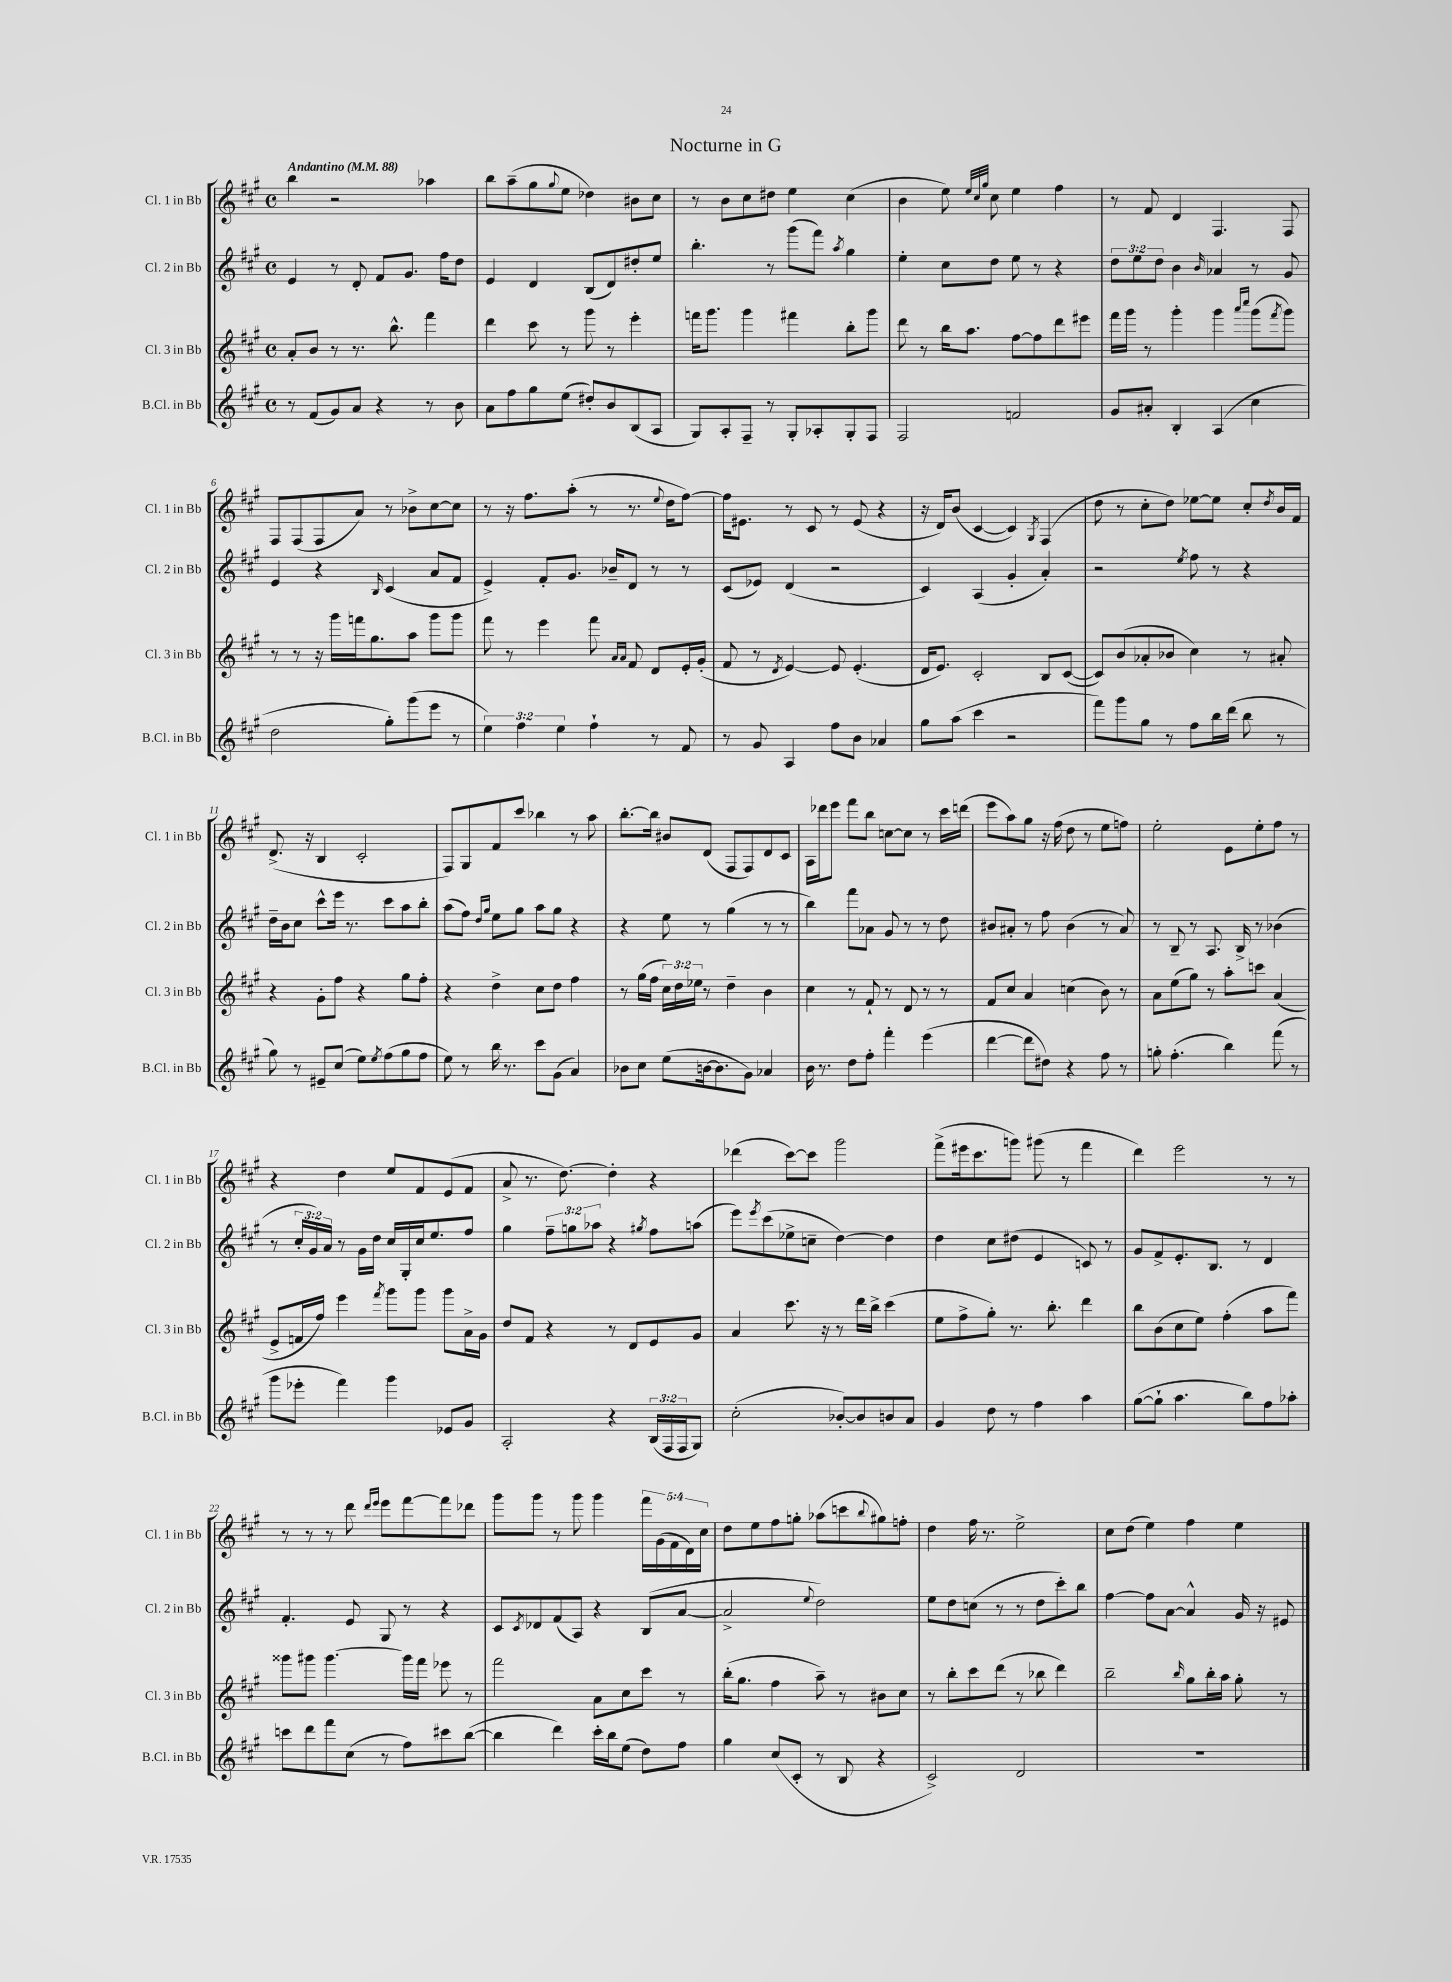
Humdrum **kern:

**kern	**kern	**kern	**kern
*staff4	*staff3	*staff2	*staff1
*clefG2	*clefG2	*clefG2	*clefG2
*k[f#c#g#]	*k[f#c#g#]	*k[f#c#g#]	*k[f#c#g#]
*M4/4	*M4/4	*M4/4	*M4/4
*met(c)	*met(c)	*met(c)	*met(c)
*MM88	*MM88	*MM88	*MM88
8r	8a'/L	4e/	4bb\
(8f#/L	8b/J	.	.
8g#/)	8r	8r	2r
8a/J	8.r	8d'/	.
4r	.	8f#/L	.
.	8.bb^^\	.	.
.	.	8.g#/J	.
8r	4fff#\	.	4aa-\
.	.	16ff#\LK	.
8b\	.	8dd\J	.
=	=	=	=
8a\L	4ddd\	4e/	8bb\L
8ff#\	.	.	(8aa~\
8gg#\	8ccc#\	4d/	8gg#\
.	.	.	8qqgg#/
(8ee\J	8r	.	8ee\J
8dd#'/L)	8ggg#\	(8B/L	4dd-\)
8b/	8r	8d/)	.
(8B/	4eee'\	8dd#'/	8b#\L
8A/J	.	8ee/J	8cc#\J
=	=	=	=
8G#/L)	16fff\LK	4.bb'\	8r
.	8.ggg#\J	.	.
8A'/	.	.	8b\L
8F#~/J	4ggg#\	.	8cc#\
8r	.	8r	8dd#\J
8G#'/L	4fff#\	(8ggg#\L	4ee\
8A-'/	.	8fff#\J)	.
.	.	8qaa/	.
8G#'/	8bb'\L	4gg#\	(4cc#\
8F#/J	8ggg#\J	.	.
=	=	=	=
2F#/	8ddd\	4ee'\	4b\
.	8r	.	.
.	16bb\LK	8cc#\L	8ee\)
.	8.aa\J	.	.
.	.	.	32qqee/LLL
.	.	.	32qqcc#/
.	.	.	32qqgg#/JJJ
.	.	8dd\J	8cc#\
2f/	[8ff#\L	8ee\	4ee\
.	8ff#\]	8r	.
.	8ddd\	4r	4ff#\
.	8eee#\J	.	.
=	=	=	=
8g#/L	16fff#\LL	12dd\L	8r
.	16ggg#\JJ	.	.
.	.	12ee\	.
8a#'/J	8r	.	8f#/
.	.	12dd\J	.
4B'/	4ggg#'\	4b\	4d/
.	.	16qqb/	.
(4A/	4ggg#\	4a-/	4.F#/
.	16qqaaa/LL	.	.
.	16qqcccc#/JJ	.	.
4cc#\	(8ggg#\L	8r	.
.	8qfff#/	.	.
.	8ggg#\J)	8g#/	8F#/
=	=	=	=
2dd\	8r	4e/	8F#/L
.	8r	.	(8F#/
.	16r	4r	8F#/
.	16ggg#\LL	.	.
.	16fff\J	.	8a/J)
.	8.gg#\	.	.
.	.	16qqB/	.
8gg#'\L)	.	(4c#/	8r
(8ggg#\	8aa\J	.	8b-^\L
8eee\J	8ggg#\L	8a/L	[8cc#\
8r	8ggg#\J	8f#/J	8cc#\]J
=	=	=	=
6ee\)	8fff#\	4e^/)	8r
.	8r	.	16r
6ff#\	.	.	.
.	.	.	8.ff#\L
.	4eee\	8f#'/L	.
6ee\	.	.	.
.	.	8.g#/J	(8aa'\J
4ff#`\	8fff#\	.	8r
.	.	16b-~/LK	.
.	16qqa/LL	.	.
.	16qqa/JJ	.	.
.	8f#/	8d/J	8.r
8r	8d/L	8r	.
.	.	.	8qqee/
.	.	.	16dd\LK
8f#/	16e'/L	8r	[8ff#\J)
.	(16g#'/JJ	.	.
=	=	=	=
8r	8f#/	(8c#/L	16ff#\]LK
.	.	.	8.e#\J
8g#/	8r	8e-/J)	.
.	8qd/	.	.
4A/	[4e/)	(4d/	8r
.	.	.	8c#/
8ff#\L	8e/]	2r	8r
8b\J	(4.e'/	.	(8e#/
4a-/	.	.	4r
=	=	=	=
8gg#\L	16d/LK	4c#/)	16r
.	8.e/J)	.	16d/LK)
(8aa\J	.	.	(8b/J
4ccc#\	2c#'/	(4A/	[4c#/
2r	.	4g#'/	4c#/])
.	.	.	8qG#/
.	8B/L	4a'/)	(4F#/
.	([8c#/J	.	.
=	=	=	=
8fff#\L)	8c#/]L)	2r	8dd\
8ggg#\	(8b/	.	8r
8gg#\J	8a-'/	.	8cc#'\L
8r	8b-/J	.	8dd\J)
.	.	8qee/	.
8ff#\L	4cc#\)	8ff#\	[8ee-\L
16bb\L	.	8r	8ee-\]J
(16ddd\JJ	.	.	.
8bb\	8r	4r	8cc#'/L
.	.	.	8qdd/
8r	8a#'/	.	16b/L
.	.	.	16f#/JJ
=	=	=	=
8gg#\)	4r	16dd~\LL	(8.d^/
.	.	16b\J	.
8r	.	8cc#\J	.
.	.	.	16r
8e#~/L	8g#'\L	8ccc#^^\L	4B/
(8cc#/J	8ff#\J	16eee\Jk	.
.	.	8.r	.
8ee\L)	4r	.	2c#'/
8qee/	.	.	.
(8ff#\	.	8ccc#\L	.
8gg#\	8gg#\L	8aa\	.
8ff#\J	8ff#'\J	8bb'\J	.
=	=	=	=
8ee\)	4r	(8aa\L	8F#/L)
8r	.	8ff#\J)	8G#/
.	.	16qqdd/LL	.
.	.	16qqgg#/JJ	.
16bb\	4dd^\	8ee\L	8f#/
8.r	.	.	.
.	.	8gg#\J	8ccc#/J
8ccc#\L	8cc#\L	8aa\L	4bb-\
(8g#\J	8dd\J	8gg#\J	.
4a/)	4ff#\	4r	8r
.	.	.	8aa\
=	=	=	=
8b-\L	8r	4r	[8.bb'\L
8cc#\J	(16gg#\LL	.	.
.	16ff#\JJ	.	16bb\]Jk
(8ee\L	24cc#\LL)	8ee\	8b#/L
.	24dd\	.	.
.	24ee-\JJ	.	.
[16b\k	8r	8r	(8d/J
8.b\]	.	.	.
.	4dd~\	(4gg#\	8F#/L
8g#\J)	.	.	8F#/)
4a-/	4b\	8r	8d/
.	.	8r	8c#/J
=	=	=	=
16b\	4cc#\	4bb\)	16A\LL
8.r	.	.	16ddd-\J
.	.	.	8eee\J
8dd\L	8r	8fff#\L	8fff#\L
8ff#'\J	8f#`/	8a-\J	8bb\J
4fff#'\	8r	8g#/	[8cc\L
.	8d/	8r	8cc\]J
(4eee\	8r	8r	8r
.	8r	8dd\	16ccc#\LL
.	.	.	(16ddd\JJ
=	=	=	=
[4ddd\	8f#/L	8b#/L	8eee\L
.	8cc#/J	8a#'/J	8aa\)
8ddd\]L	4a/	8r	8gg#\J
8dd#\J)	.	8ff#\	16r
.	.	.	(16ff#\
4r	(4cc\	(4b#\	8dd\
.	.	.	8r
8ff#\	8b\)	8r	8ee\L
8r	8r	8a#/)	8ff\J)
=	=	=	=
8gg'\	8a\L	8r	2ee'\
(4.ff#'\	(8ee\	8B~/	.
.	8gg#\J)	8r	.
.	8r	8.A/	.
4bb\)	8aa'\L	.	8e\L
.	.	16B^/	.
.	8ccc\J	8r	8ee'\
(8fff#\	(4a/	(4b-\	8ff#\J
8r	.	.	8r
=	=	=	=
8ggg#\L	8e^/L	8r	4r
8eee-'\J	16f/L	24cc#'/LL	.
.	.	24g#/)	.
.	16ff#/JJ)	.	.
.	.	24a/JJ	.
4fff#\)	4eee\	8r	4dd\
.	.	16g#\LL	.
.	.	16dd\JJ	.
.	8qfff#/	.	.
4ggg#\	8ggg#\L	16cc#/LL	8ee/L
.	.	16G#'/	.
.	8ggg#\J	16cc#/J	8f#/
.	.	8.ee/	.
8e-/L	8ggg#\L	.	(8e/
8g#/J	16a^\L	8ff#/J	8f#/J
.	16g#\JJ	.	.
=	=	=	=
2A'/	8dd/L	4gg#\	8a^/
.	8f#/J	.	8.r
.	4r	12ff#~\L	.
.	.	.	[8.dd\)
.	.	12gg\	.
.	.	12aa-\J	.
4r	8r	4r	4dd'\]
.	8d/L	.	.
.	.	8qgg#/	.
(24B/LL	8e/	8ff#\L	4r
24F#/	.	.	.
24F#/J	.	.	.
8G#/J)	8g#/J	(8aa\J	.
=	=	=	=
(2cc#'\	4a/	8eee\L)	(4ddd-\
.	.	8qeee/	.
.	.	(8ccc#\	.
.	8.ccc#\	8ee-^\	[8ccc#\L)
.	.	8cc~\J	8ccc#\]J
.	16r	.	.
[8b-'/L)	8r	[4dd\)	2ggg#\
8b-/]	16ddd\LL	.	.
.	16bb^\JJ	.	.
8b/	(4ccc#\	4dd\]	.
8a/J	.	.	.
=	=	=	=
4g#/	8ee\L	4dd\	(8fff#^\L
.	8ff#^\	.	16eee#\k
.	.	.	8.ccc#\
8dd\	8gg#'\J)	8cc#\L	.
8r	8.r	(8dd#\J	8ggg\J)
4ff#\	.	4e/	(8ggg#\
.	8.bb'\	.	.
.	.	.	8r
4aa\	4ddd\	8c/)	4fff#\
.	.	8r	.
=	=	=	=
([8gg#\L	8bb\L	8g#/L	4ddd\)
8gg#`\]J	(8b\	8f#^/	.
4.aa\	8cc#\	8.e'/	2eee\
.	8ee\J)	.	.
.	.	8.B/J	.
.	(4ff#'\	.	.
8bb\L)	.	8r	.
8ff#\	8aa\L	4d/	8r
8aa-'\J	8fff#\J)	.	8r
=	=	=	=
8ccc\L	8ggg##\L	4.f#'/	8r
8ddd\	8ggg#\J	.	8r
8fff#\	[4.ggg#\	.	8r
(8cc#\J	.	8e/	8ddd\
.	.	.	16qqddd/LL
.	.	.	16qqeee/JJ
8r	.	8G#/	8eee\L
8ff#\L)	16ggg#\]LL	8r	[8fff#\
.	16fff#\JJ	.	.
8ccc#\	8eee-\	4r	8fff#\]
([8bb\J	8r	.	8ddd-\J
=	=	=	=
4bb\]	2fff#\	8c#/L	8ggg#\L
.	.	8qc#/	.
.	.	8d-/	8ggg#\J
4ddd\)	.	(8f#/	8r
.	.	8A/J)	8ggg#\
16ccc#'\LL	8a\L	4r	4ggg#\
16bb\J	.	.	.
(8ee\J	8cc#\	.	.
8dd\L)	8ccc#\J	(8B/L	20fff#\LL
.	.	.	(20g#\
.	.	.	20f#\
8ff#\J	8r	[8a/J	.
.	.	.	20d\)
.	.	.	20cc#\JJ
=	=	=	=
4gg#\	(16bb'\LK	2a^/]	8dd\L
.	8.gg#\J	.	.
.	.	.	8ee\
(8cc#/L	4ff#\	.	8ff#\
8c#'/J	.	.	8gg'\J
.	.	8qqee/	.
8r	8aa~\)	2dd\)	(8aa-\L
8B/	8r	.	8ccc\
.	.	.	8qqbb/
4r	8b#\L	.	8gg#\)
.	8cc#\J	.	8ff'\J
=	=	=	=
2c#^/)	8r	8ee\L	4dd\
.	8bb'\L	8dd\	.
.	8ccc#\	(8cc\J	16ff#\
.	.	.	8.r
.	(8ddd\J	8r	.
2d/	8r	8r	2ee^\
.	8bb-\	8dd\L	.
.	4ddd\)	8ccc#'\)	.
.	.	8bb\J	.
=	=	=	=
1r	2bb~\	[4ff#\	8cc#\L
.	.	.	(8dd\J
.	.	8ff#\]L	4ee\)
.	.	[8a\J	.
.	16qqbb/	.	.
.	8gg#\L	4a^^/]	4ff#\
.	16bb'\L	.	.
.	16aa\JJ	.	.
.	8gg#'\	16g#/	4ee\
.	.	16r	.
.	8r	8e#/	.
==	==	==	==
*-	*-	*-	*-
